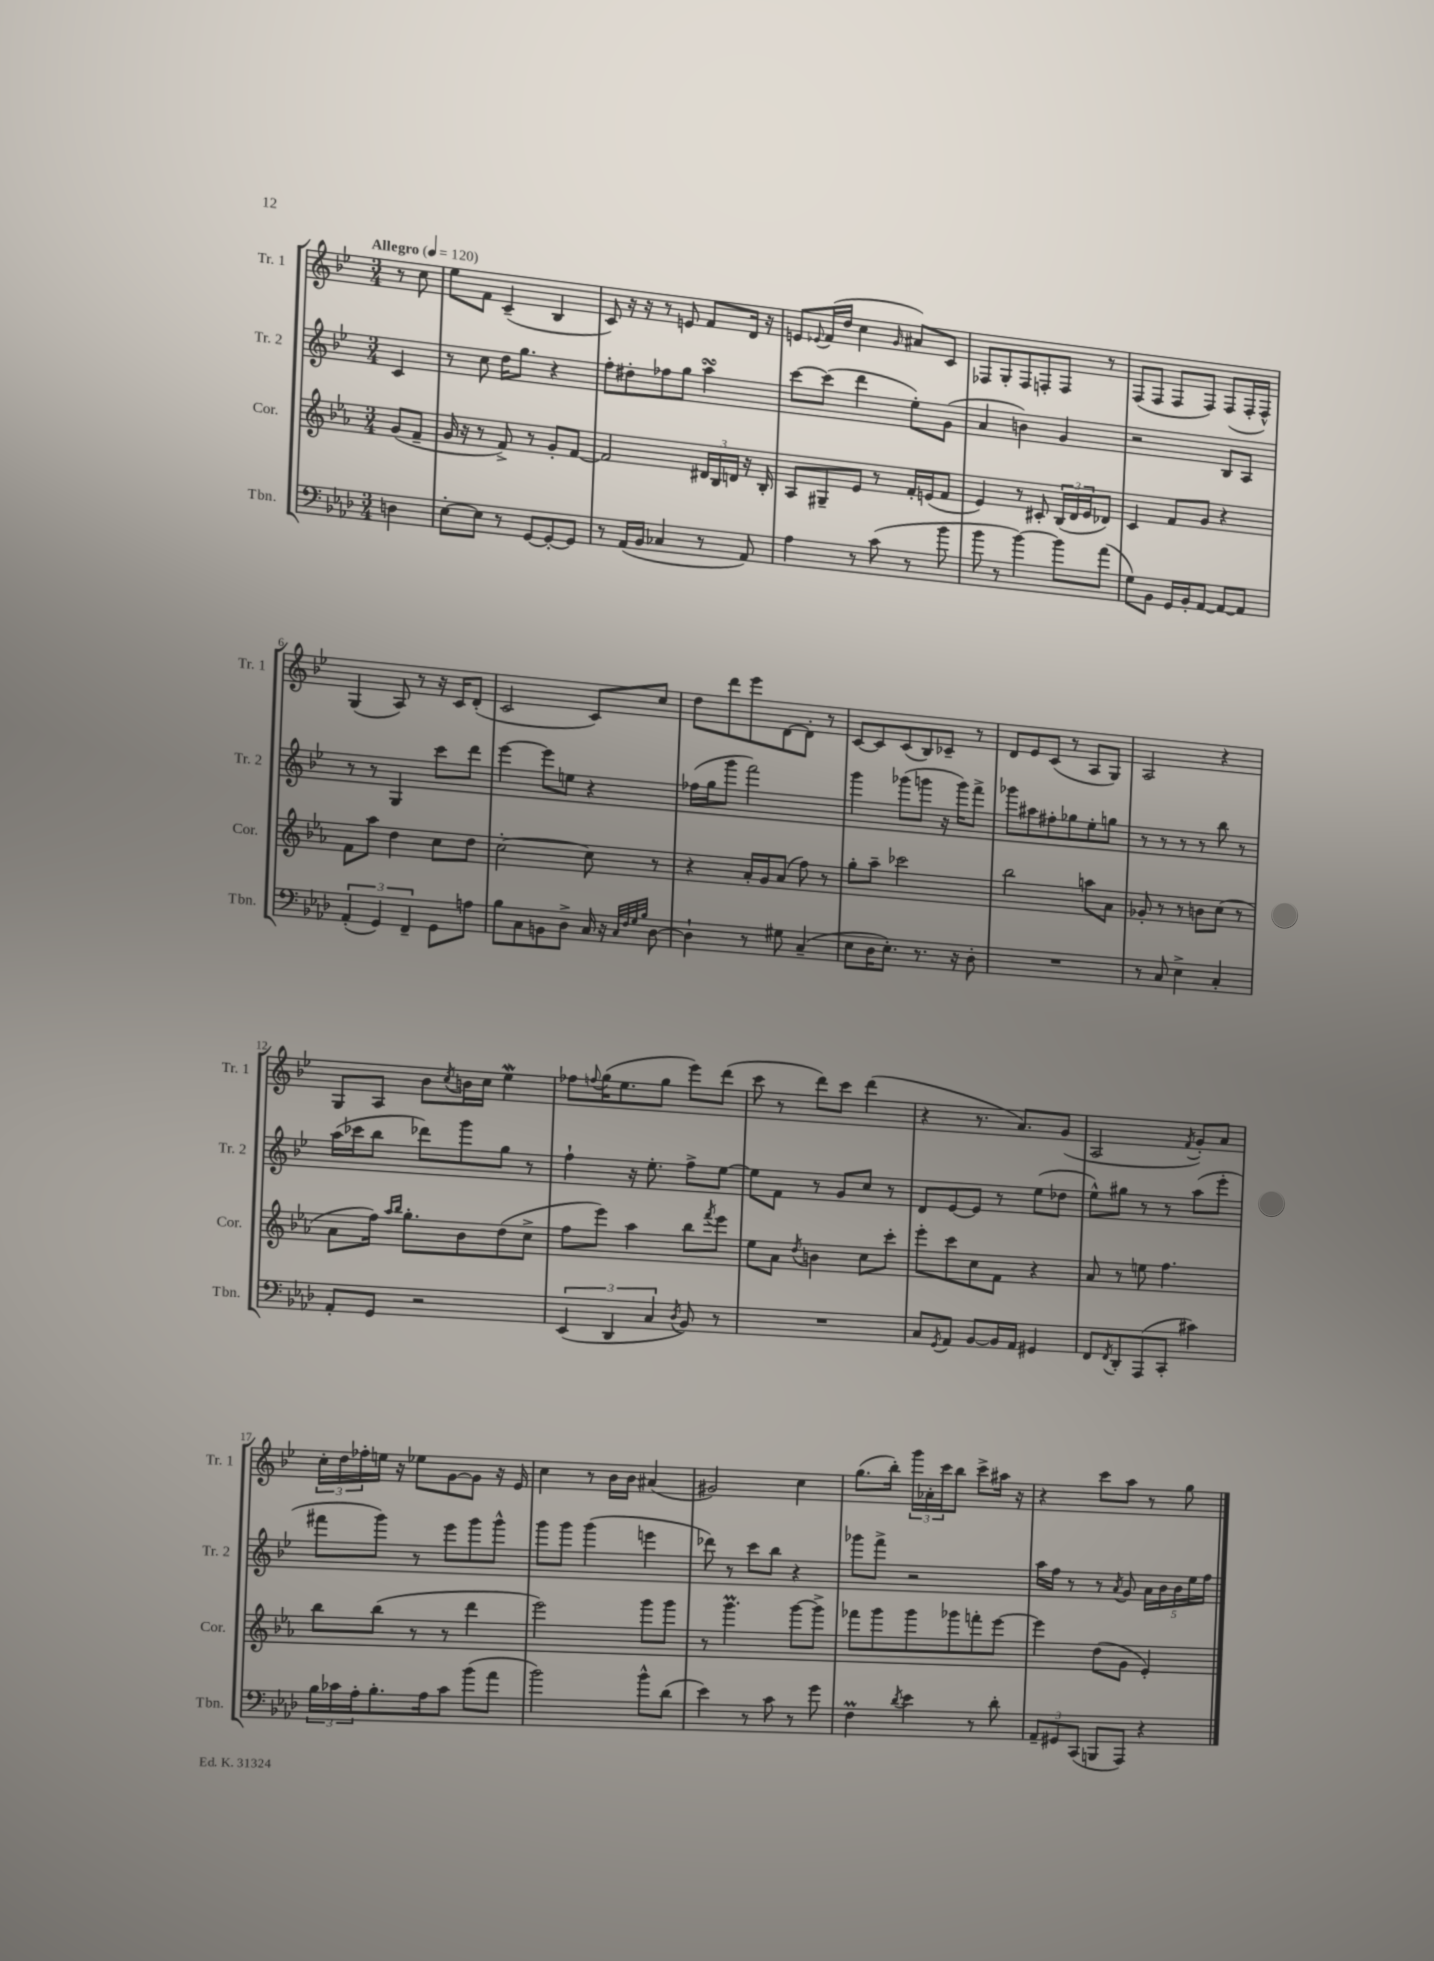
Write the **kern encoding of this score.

**kern	**kern	**kern	**kern
*staff4	*staff3	*staff2	*staff1
*clefF4	*clefG2	*clefG2	*clefG2
*k[b-e-a-d-]	*k[b-e-a-]	*k[b-e-]	*k[b-e-]
*M3/4	*M3/4	*M3/4	*M3/4
*MM120	*MM120	*MM120	*MM120
4D\	(8g/L	4c/	8r
.	8f~/J	.	8cc\
=	=	=	=
[8E-'\L	16g/	8r	8ee-\L
.	16r	.	.
8E-\]J	8r	8cc\	8f\J
8r	8f^/)	16dd\LK	(4c~/
.	.	8.gg\J	.
[8GG/L	8r	.	.
8GG'/_	8g'/L	4r	4B-/
8GG/]J	[8f/J	.	.
=	=	=	=
8r	2f/]	8ff'\L	8c/)
(16AA-/LL	.	8dd#'\	16r
16BB-/JJ	.	.	16r
4C-/	.	8ff-\	8r
.	.	8gg\J	8e/
8r	24d#/LL	4aa\	8f/L
.	24B-/	.	.
.	24d/JJ	.	.
8AA-/)	16r	.	16d/Jk
.	16B-'/	.	16r
=	=	=	=
4A-\	8A-/L	[8ccc\L	8e/L
.	.	.	8qqe-/
.	8G#~/	(8ccc\]J	(16f/L
.	.	.	16dd/JJ
8r	8e-/J	4ddd\	4cc\
(8c\	8r	.	.
.	.	.	16qqg/
8r	16f'/LL	8ee-'\L)	8a#/L)
.	(16e/J	.	.
8b-\	8f/J	(8g\J	8c/J
=	=	=	=
8b-\	4e-/)	4a/	8F-/L
8r	.	.	8G'/
[4b-\)	8r	4b\)	8F-/
.	8c#'/	.	8F'/
8b-\]L	(24B-/LL	4g/	8F/J
.	24d/	.	.
.	24e-/J	.	.
(8a-\J	8d-/J)	.	8r
=	=	=	=
8G\L)	4c/	2r	(8F/L
8BB-\J	.	.	8F/J
16GG/LL	8f/L	.	8F/L
16BB-'/J	.	.	.
[8AA-/J	8g/J	.	8F/J)
8AA-/_L	4r	8B-/L	(8F/L
8AA-/]J	.	8A/J	16F'/L
.	.	.	16F^^/JJ)
=	=	=	=
(6AA-'/	8f\L	8r	(4G/
.	8aa-\J	8r	.
6GG/)	.	.	.
.	4dd\	4G/	8A/)
6FF~/	.	.	.
.	.	.	8r
8GG\L	8cc\L	8ccc\L	16r
.	.	.	16c/LK
8A\J	8dd\J	8ddd\J	(8d'/J
=	=	=	=
8B-\L	[2cc'\	[4eee-\	2c/
8C\	.	.	.
8BB\	.	8eee-\]L	.
8D-^\J	.	8ee\J	.
16C/	8cc\]	4r	8c/L)
16r	.	.	.
32qqC/LLL	.	.	.
32qqF/	.	.	.
32qqG/	.	.	.
32qqB-/JJJ	.	.	.
[8D-\	8r	.	8cc/J
=	=	=	=
4D-`\]	4r	(16ff-\LL	8dd\L
.	.	16gg\J	.
.	.	8ggg\J	8ddd\
8r	16a-'/LL	2fff\)	8eee-\
.	16g/J	.	.
8G#\	(8a-/J	.	[8d\
(4C~/	8ff\)	.	8d'\]J
.	8r	.	8r
=	=	=	=
8E-\L	8gg'\L	4ggg\	[8c/L
16D-\K	8aa-~\J	.	8c/]
8.E-'\J)	.	.	.
.	2ccc-\	(8ggg-\L	(8c/
8.r	.	8ggg\J	8B-/)
.	.	16r	8c-~/J
16r	.	16ggg\LK)	.
8D-'\	.	8fff^\J	8r
=	=	=	=
2.r	2bb-\	8ggg-\L	8d/L
.	.	8aa#\	8e-/
.	.	8ff#'\	(8c/J
.	.	8gg-\	8r
.	8aa\L	8ee-'\	8A/L
.	8a-\J	8gg\J	8G/J)
=	=	=	=
8r	8g-'/	8r	2A/
8C/	8r	8r	.
4E-^\	8r	8r	.
.	8b\L	8r	.
4C'/	(8cc\J	8bb-\	4r
.	8r	8r	.
=	=	=	=
8AA-'/L	8a-\L	(16aa\LL	8G/L
.	.	16ccc-\J	.
8GG/J	16ff\Jk)	8bb-\J	8A/J
.	16qqaa-/LL	.	.
.	16qqbb-/JJ	.	.
.	8.gg'\L	.	.
2r	.	8ddd-\L)	8b-\L
.	.	.	8qcc/
.	8b-\	8ggg\	16b\L
.	.	.	16cc\JJ
.	(8dd\	8gg\J	4ee-\
.	8cc^\J	8r	.
=	=	=	=
(6EE-/	8ff\L	4ff`\	8ff-\L
.	.	.	8qqff/
.	8eee-\J)	.	(16gg\K
6DD-/	.	.	.
.	.	.	8.ee-\
.	4aa-\	16r	.
.	.	8.ee-'\	.
6C/	.	.	.
.	.	.	8gg\J
8qD-/	.	.	.
8BB-/)	8bb-\L	8ff^\L	8eee-\L)
.	8qfff/	.	.
8r	8eee-\J	[8ee-\J	(8ddd\J
=	=	=	=
2.r	8ee-\L	8ee-\]L	8ccc\
.	8a-\J	8f\J	8r
.	8qdd/	.	.
.	4b\	8r	8ddd\L)
.	.	8g/L	8ccc\J
.	8cc\L	8cc/J	(4ddd\
.	8ccc'\J	8r	.
=	=	=	=
8C/L	8eee-'\L	8d/L	4r
8qGG/	.	.	.
8AA-/J	8ccc\	[8e-/	.
[8BB-/L	8cc\	8e-/]J	8.r
16BB-/]L	8f\J	8r	.
16AA-/JJ	.	.	8.a/L)
4GG#/	4r	(8ee-\L	.
.	.	8dd-\J	(8g/J
=	=	=	=
8FF/L	8a-/	8ee-^^\L)	2A/
8qFF/	.	.	.
8DD-'/	8r	8gg#\J	.
(8AAA-/	8ee\	8r	.
8CC'/J	4.ff\	8r	.
.	.	.	8qf/
4c#\)	.	(8aa\L	8g'/L)
.	.	8eee-'\J	8a/J
=	=	=	=
24B-\LL	8bb-\L	8fff#\L	24cc'\LL
24c-\	.	.	24dd\
24A-'\J	.	.	24ff-'\
8.B-'\	(8bb-\J	8ggg\J)	16ee\JJ
.	.	.	16r
.	8r	8r	8ee-\L
16A-\k	.	.	.
8c-\J	8r	8eee-\L	[8g\
(8b-\L	4ddd\	8ggg\	8g\]J
8a-\J	.	8ggg^^\J	16r
.	.	.	16e-/
=	=	=	=
2b-\)	2eee-\)	8ggg\L	4cc\
.	.	8ggg\J	.
.	.	(4ggg\	8r
.	.	.	16b-\LL
.	.	.	16b-\JJ
8b-^^\L	8ggg\L	4eee\	(4a#/
(8d-\J	8ggg\J	.	.
=	=	=	=
4e-\)	8r	8ddd-\)	2g#/)
.	4.ggg\	8r	.
8r	.	8ccc\L	.
8c\	.	8bb-\J	.
8r	[8ggg\L	4r	4cc\
8g\	8ggg^\]J	.	.
=	=	=	=
4F\	8fff-\L	8ggg-\L	(8.gg\L
.	8ggg\	8fff^\J	.
.	.	.	16bb-'\Jk)
8qd-/	.	.	.
4e-\	8ggg\	2r	24ggg\LL
.	.	.	24a-'\
.	.	.	24ccc\J
.	8ggg-\	.	8bb-\J
8r	8fff'\	.	8ccc^\L
8d-'\	[8eee-\J	.	16aa#\Jk
.	.	.	16r
=	=	=	=
12AA-~/L	4eee-\]	16aa\LL	4r
.	.	16ff\JJ	.
12GG#/	.	.	.
.	.	8r	.
(12CC/J	.	.	.
8BBB/L	(8dd\L	8r	8ccc\L
.	.	8qa/	.
8AAA-/J)	8g\J	8g/	8aa\J
4r	4e-'/)	20a\LL	8r
.	.	20b-\	.
.	.	20b-\	.
.	.	.	8gg\
.	.	20ee-\	.
.	.	20ff\JJ	.
==	==	==	==
*-	*-	*-	*-
